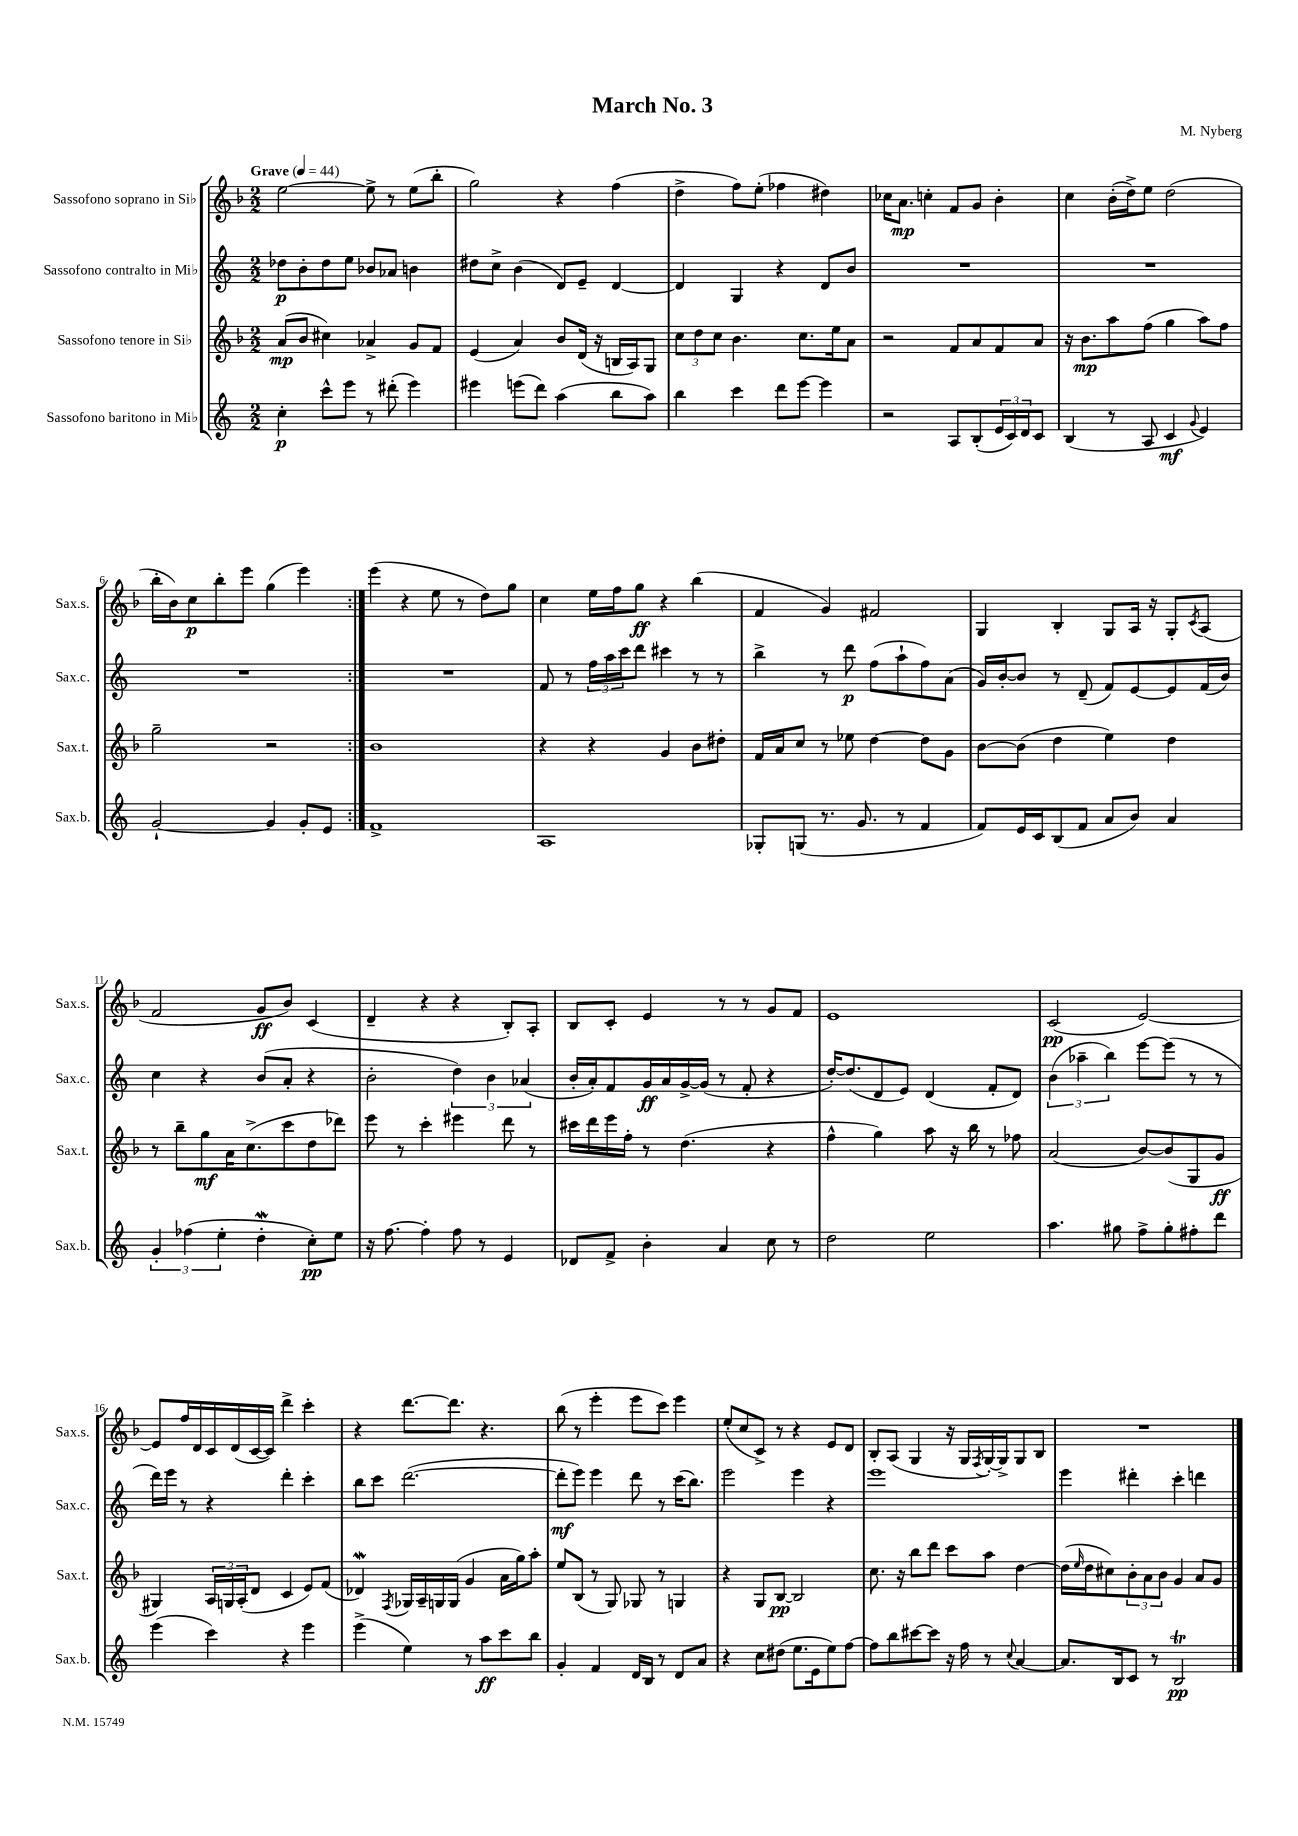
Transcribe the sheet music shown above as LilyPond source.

\header { title = "March No. 3" composer = "M. Nyberg" }
<<
\new StaffGroup <<
\new Staff = "s0" \with { instrumentName = "Sassofono soprano in Sib" shortInstrumentName = "Sax.s." } {
    \clef treble \key f \major \numericTimeSignature \time 2/2 \tempo "Grave" 4 = 44
    \repeat volta 2 { e''2~ e''8-> r8 e''8( bes''8-. |
    g''2) r4 f''4( |
    d''4-> f''8) e''8-.( fes''4 dis''4) |
    ces''16 a'8.\mp c''4-. f'8 g'8 bes'4-. |
    c''4 bes'16-.( d''16->) e''8 d''2( |
    bes''16-. bes'16) c''8\p bes''8-. e'''8 g''4( e'''4) | }
    e'''4( r4 e''8 r8 d''8) g''8 |
    c''4 e''16 f''16 g''8\ff r4 bes''4( |
    f'4 g'4) fis'2 |
    g4 bes4-. g8 a16 r16 g8-. \acciaccatura { c'8 } a8( |
    f'2 g'8\ff bes'8) c'4( |
    d'4-- r4 r4 bes8-.) a8-. |
    bes8 c'8-. e'4 r8 r8 g'8 f'8 |
    e'1 |
    c'2\pp( e'2~) |
    e'8 f''16 d'16 c'16 d'16( c'16~ c'16) d'''4-> c'''4-. |
    r4 d'''8.~ d'''8. r4. |
    bes''8( r8 e'''4-. e'''8 c'''8) e'''4 |
    e''8-.( c''8 c'8->) r8 r4 e'8 d'8 |
    bes8-. a8( g4 r16 g16 \acciaccatura { f8 } g16~-.) g16-> g8 bes8 |
    R1 \bar "|." |
}
\new Staff = "s1" \with { instrumentName = "Sassofono contralto in Mib" shortInstrumentName = "Sax.c." } {
    \clef treble \key c \major \numericTimeSignature \time 2/2
    \repeat volta 2 { des''8\p b'8-. des''8 e''8 bes'8 aes'8 b'4 |
    dis''8 c''8-> b'4( d'8) e'8-- d'4~ |
    d'4 g4 r4 d'8 b'8 |
    R1 |
    R1 |
    R1 | }
    R1 |
    f'8 r8 \tuplet 3/2 { f''16 a''16 c'''16 } d'''8 cis'''4 r8 r8 |
    b''4-> r8 d'''8\p f''8( a''8-! f''8) a'8( |
    g'16) b'16~-. b'8 r8 d'8--( f'8) e'8~ e'8 f'16( b'16) |
    c''4 r4 b'8( a'8-. r4 |
    b'2-. \tuplet 3/2 { d''4) b'4 aes'4( } |
    b'16-. a'16-.) f'8 g'16\ff a'16 g'16~-> g'16( r8 f'8-. r4 |
    d''16~-.) d''8.( d'8 e'8) d'4( f'8-. d'8) |
    \tuplet 3/2 { b'4( aes''4-- b''4) } e'''8~ e'''8( r8 r8 |
    d'''16) e'''16 r8 r4 d'''4-. c'''4-. |
    b''8 c'''8 d'''2.~( |
    d'''8-.\mf e'''8) e'''4 d'''8 r8 c'''16( b''8.) |
    e'''2 e'''4 r4 |
    e'''1 |
    e'''4 dis'''4-. c'''4-. d'''4 \bar "|." |
}
\new Staff = "s2" \with { instrumentName = "Sassofono tenore in Sib" shortInstrumentName = "Sax.t." } {
    \clef treble \key f \major \numericTimeSignature \time 2/2
    \repeat volta 2 { a'8\mp( bes'8 cis''4) aes'4-> g'8 f'8 |
    e'4( a'4) bes'8 d'16( r16 b16 a16) g8 |
    \tuplet 3/2 { c''8 d''8 c''8 } bes'4. c''8. e''16 a'8 |
    r2 f'8 a'8 f'8 a'8 |
    r16 bes'8.\mp a''8 f''8( g''4 a''8) f''8 |
    g''2-- r2 | }
    bes'1 |
    r4 r4 g'4 bes'8 dis''8-. |
    f'16 a'16 c''8 r8 ees''8 d''4~ d''8 g'8 |
    bes'8~ bes'8( d''4 e''4) d''4 |
    r8 bes''8-- g''8\mf a'16 c''8.->( c'''8 d''8 des'''8) |
    e'''8 r8 c'''4-. eis'''4 d'''8 r8 |
    cis'''16 d'''16 e'''16 f''16-. r8 d''4.( r4 |
    f''4-^ g''4) a''8 r16 bes''16 r8 fes''8 |
    a'2( bes'8~) bes'8( g8 g'8\ff |
    gis4) \tuplet 3/2 { a16 g16 a16-.( } d'8 c'4 e'8) f'8( |
    des'4\mordent) \acciaccatura { f8 } ges16 a16-- g16 g16( g'4 a'16 g''16) a''8-. |
    e''8 bes8( r8 g8) ges8 r8 g4 |
    r4 g8 bes8~\pp bes2 |
    c''8. r16 bes''8 d'''8 c'''8 a''8 d''4~ |
    d''16( \grace { e''16 } d''16 cis''8) \tuplet 3/2 { bes'8-. a'8 bes'8 } g'4 a'8 g'8 \bar "|." |
}
\new Staff = "s3" \with { instrumentName = "Sassofono baritono in Mib" shortInstrumentName = "Sax.b." } {
    \clef treble \key c \major \numericTimeSignature \time 2/2
    \repeat volta 2 { c''4-.\p c'''8-^ e'''8 r8 dis'''8-.( e'''4) |
    eis'''4 e'''8( d'''8) a''4( b''8 a''8) |
    b''4 c'''4 d'''8 e'''8~ e'''4 |
    r2 a8 b8-.( \tuplet 3/2 { e'16 c'16) d'16 } c'8 |
    b4( r8 a8 c'4\mf \appoggiatura { g'8 } e'4) |
    g'2~-! g'4 g'8-. e'8 | }
    f'1-> |
    a1 |
    ges8-. g8( r8. g'8. r8 f'4 |
    f'8) e'16 c'16 b8( f'8 a'8 b'8) a'4 |
    \tuplet 3/2 { g'4-. fes''4( e''4-. } d''4-.\mordent c''8-.\pp) e''8 |
    r16 f''8.~ f''4-. f''8 r8 e'4 |
    des'8 f'8-> b'4-. a'4 c''8 r8 |
    d''2 e''2 |
    a''4. gis''8 f''8-> gis''8-. fis''8-. d'''8 |
    e'''4( c'''4) r4 e'''4 |
    e'''4->( e''4) r8 a''8\ff c'''8 b''8 |
    g'4-. f'4 d'16 b16 r8 d'8 a'8 |
    r4 c''8 dis''8( e''8. e'16 e''8) f''8~ |
    f''8 b''8 cis'''8~ cis'''8 r16 f''16 r8 \appoggiatura { c''8 } a'4~ |
    a'8. b16 c'8 r8 b2\trill\pp \bar "|." |
}
>>
>>
